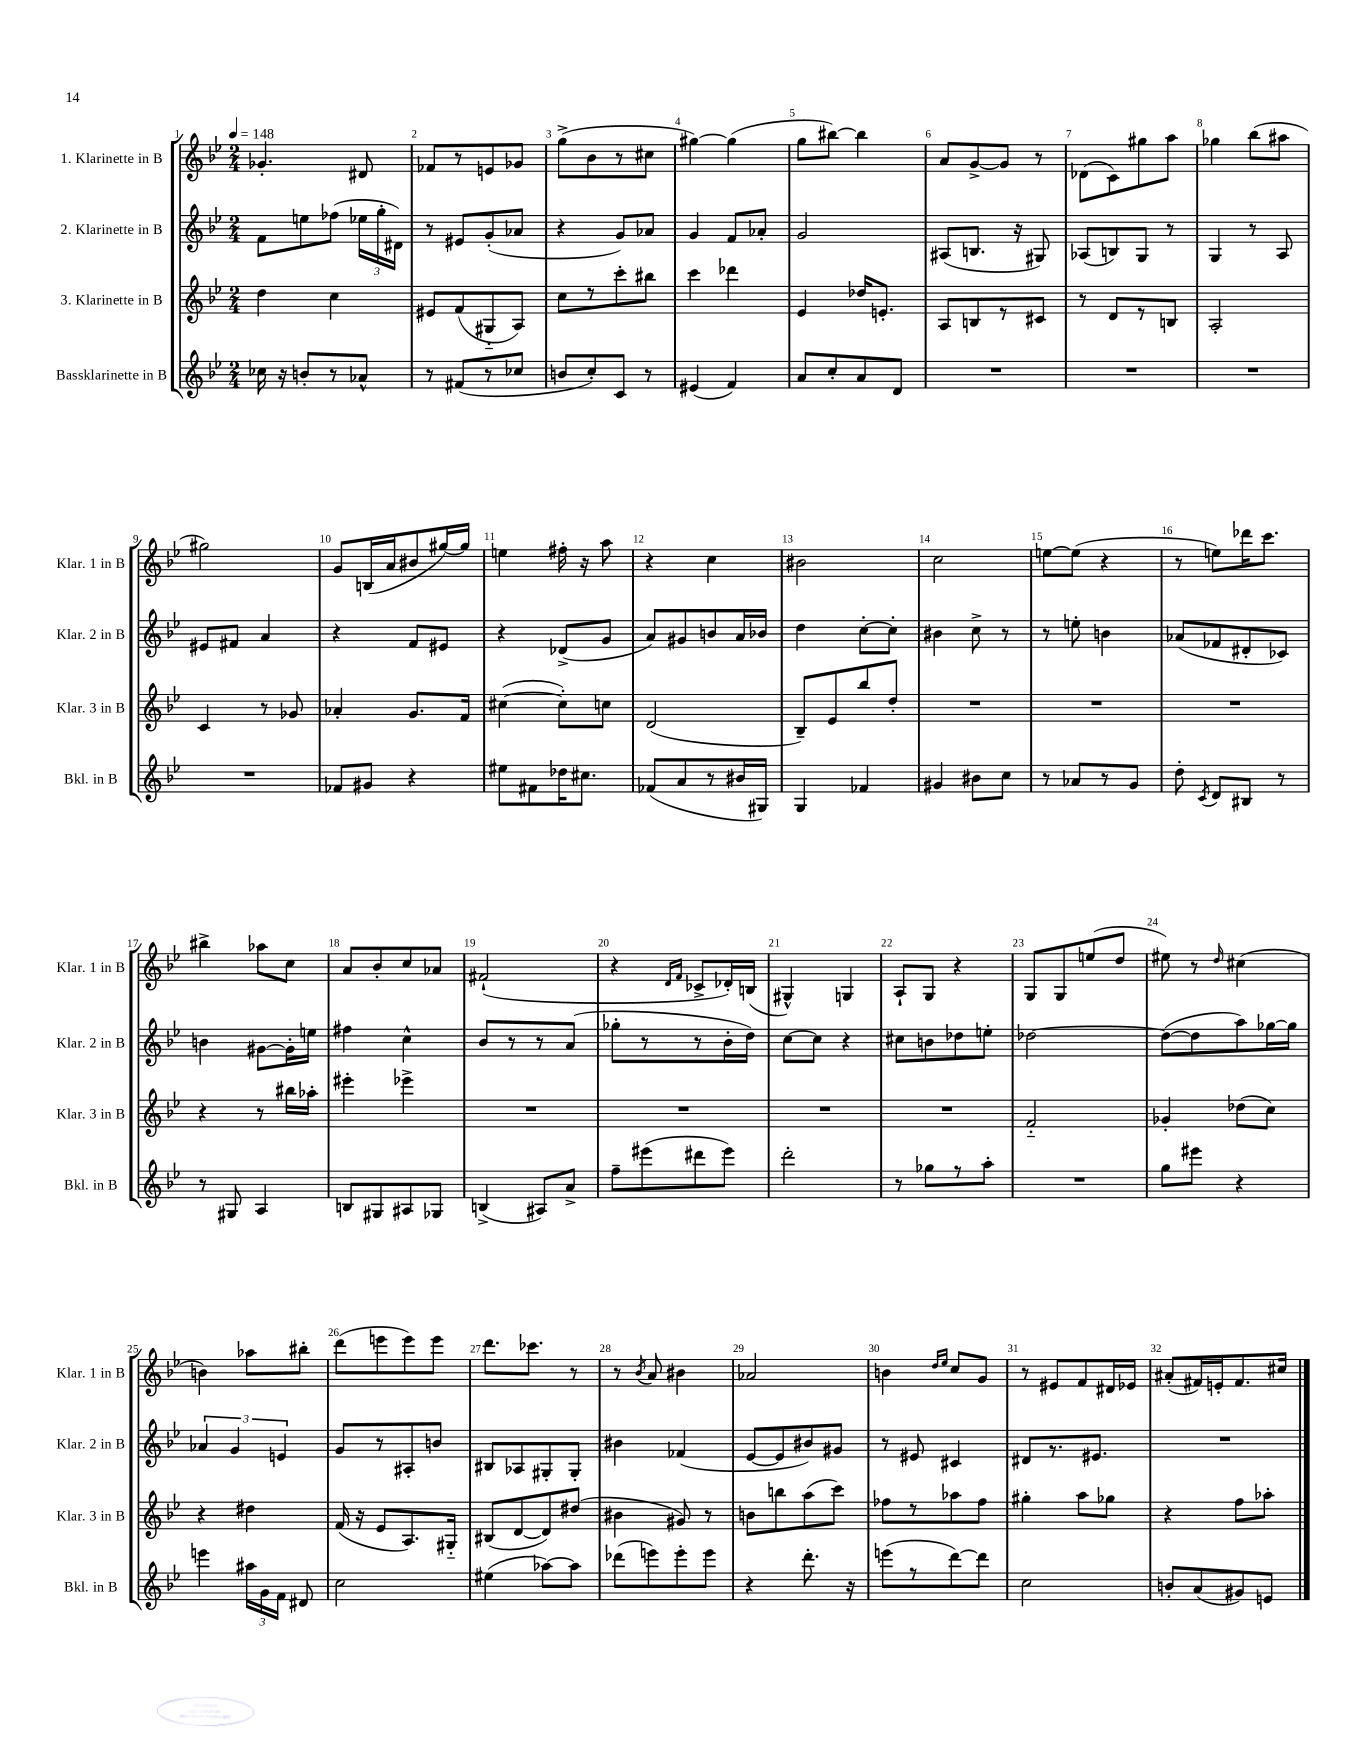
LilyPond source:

<<
\new StaffGroup <<
\new Staff = "s0" \with { instrumentName = "1. Klarinette in B" shortInstrumentName = "Klar. 1 in B" } {
    \clef treble \key bes \major \numericTimeSignature \time 2/4 \tempo 4 = 148
    \autoBeamOff ges'4.-. dis'8 |
    fes'8[ r8 e'8 ges'8] |
    g''8[->( bes'8 r8 cis''8] |
    gis''4~) gis''4( |
    g''8[ bis''8]~) bis''4 |
    a'8[ g'8~-> g'8] r8 |
    des'8[( c'8) gis''8 a''8] |
    ges''4 bes''8[( ais''8] |
    gis''2) |
    g'8[ b16( a'16 bis'8 gis''16~) gis''16] |
    e''4 fis''16-. r16 a''8 |
    r4 c''4 |
    bis'2 |
    c''2 |
    e''8[~ e''8]( r4 |
    r8 e''8[) des'''16 c'''8.] |
    bis''4-> aes''8[ c''8] |
    a'8[ bes'8-. c''8 aes'8] |
    fis'2-!( |
    r4 \grace { d'16[ f'16] } ces'8[-> des'16-.) b16]( |
    gis4-^) g4 |
    a8[-! g8] r4 |
    g8[ g8 e''8( d''8] |
    eis''8) r8 \grace { d''16 } cis''4( |
    b'4) aes''8[ bis''8]-. |
    d'''8[( e'''8 e'''8) e'''8] |
    d'''8.[ ces'''8.] r8 |
    r8 \acciaccatura { bes'8 } a'8 bis'4 |
    aes'2 |
    b'4 \grace { d''16[ ees''16] } c''8[ g'8] |
    r8 eis'8[ f'8 dis'16 ees'16] |
    ais'8[-.( fis'16) e'16-. fis'8. cis''16] \bar "|." |
}
\new Staff = "s1" \with { instrumentName = "2. Klarinette in B" shortInstrumentName = "Klar. 2 in B" } {
    \clef treble \key bes \major \numericTimeSignature \time 2/4
    \autoBeamOff f'8[ e''8 fes''8]( \tuplet 3/2 { ees''16[ g''16-. dis'16]) } |
    r8 eis'8[ g'8-.( aes'8] |
    r4 g'8[) aes'8] |
    g'4 f'8[ aes'8]-. |
    g'2 |
    ais8[( b8.] r16 gis8) |
    aes8[( b8) g8] r8 |
    g4 r8 a8 |
    eis'8[ fis'8] a'4 |
    r4 f'8[ eis'8] |
    r4 des'8[->( g'8] |
    a'8[) gis'8 b'8 a'16 bes'16] |
    d''4 c''8[~-. c''8]-. |
    bis'4 c''8-> r8 |
    r8 e''8-. b'4 |
    aes'8[( fes'8 dis'8-. ces'8]) |
    b'4 gis'8[~ gis'16-. e''16] |
    fis''4 c''4-^ |
    bes'8[ r8 r8 a'8]( |
    ges''8[-. r8 r8 bes'16-. d''16]) |
    c''8[~ c''8] r4 |
    cis''8[ b'8 des''8 e''8]-. |
    des''2~ |
    des''8[~( des''8 a''8) ges''16~ ges''16] |
    \tuplet 3/2 { aes'4 g'4 e'4 } |
    g'8[ r8 ais8-. b'8] |
    bis8[ aes8 gis8-. gis8]-. |
    bis'4 fes'4( |
    ees'8[~ ees'8 bis'8) gis'8] |
    r8 eis'8 cis'4 |
    dis'8[ r8. eis'8.] |
    R2 \bar "|." |
}
\new Staff = "s2" \with { instrumentName = "3. Klarinette in B" shortInstrumentName = "Klar. 3 in B" } {
    \clef treble \key bes \major \numericTimeSignature \time 2/4
    \autoBeamOff d''4 c''4 |
    eis'8[ f'8( gis8-_ a8]) |
    c''8[ r8 c'''8-. bis''8] |
    c'''4 des'''4 |
    ees'4 des''16[ e'8.]-. |
    a8[ b8 r8 cis'8] |
    r8 d'8[ r8 b8] |
    a2-. |
    c'4 r8 ges'8 |
    aes'4-. g'8.[ f'16] |
    cis''4~( cis''8[-.) c''8] |
    d'2( |
    bes8[--) ees'8 bes''8 d''8]-. |
    R2 |
    R2 |
    R2 |
    r4 r8 bis''16[ aes''16]-. |
    eis'''4-. ees'''4-> |
    R2 |
    R2 |
    R2 |
    R2 |
    f'2-_ |
    ges'4-. des''8[( c''8]) |
    r4 dis''4 |
    f'16( r16 ees'8[ a8.) gis16]-_ |
    bis8[( d'8~ d'8) dis''8]( |
    bis'4 gis'8) r8 |
    b'8[ b''8 a''8( c'''8]) |
    fes''8[ r8 aes''8 fes''8] |
    gis''4-. a''8[ ges''8] |
    r4 f''8[ aes''8]-. \bar "|." |
}
\new Staff = "s3" \with { instrumentName = "Bassklarinette in B" shortInstrumentName = "Bkl. in B" } {
    \clef treble \key bes \major \numericTimeSignature \time 2/4
    \autoBeamOff ces''16 r16 b'8[-. r8 aes'8]-^ |
    r8 fis'8[( r8 ces''8] |
    b'8[ c''8-.) c'8] r8 |
    eis'4( f'4) |
    a'8[ c''8-. a'8 d'8] |
    R2 |
    R2 |
    R2 |
    R2 |
    fes'8[ gis'8] r4 |
    eis''8[ fis'8 des''16 cis''8.] |
    fes'8[( a'8 r8 bis'16 gis16]) |
    g4 fes'4 |
    gis'4 bis'8[ c''8] |
    r8 aes'8[ r8 g'8] |
    d''8-. \acciaccatura { c'8 } d'8[ bis8] r8 |
    r8 gis8 a4 |
    b8[ gis8 ais8 ges8] |
    b4->( ais8[) a'8]-> |
    f''8[-- eis'''8( dis'''8 eis'''8]) |
    d'''2-. |
    r8 ges''8[ r8 a''8]-. |
    R2 |
    g''8[ eis'''8] r4 |
    e'''4 \tuplet 3/2 { ais''16[ g'16 f'16] } dis'8 |
    c''2 |
    eis''4( aes''8[~) aes''8] |
    des'''8[( e'''8) e'''8-. e'''8] |
    r4 d'''8.-. r16 |
    e'''8[( r8 d'''8~) d'''8] |
    c''2 |
    b'8[-. a'8( gis'8) e'8] \bar "|." |
}
>>
>>
\layout { \context { \Score \override BarNumber.break-visibility = ##(#f #t #t) barNumberVisibility = #all-bar-numbers-visible } }
